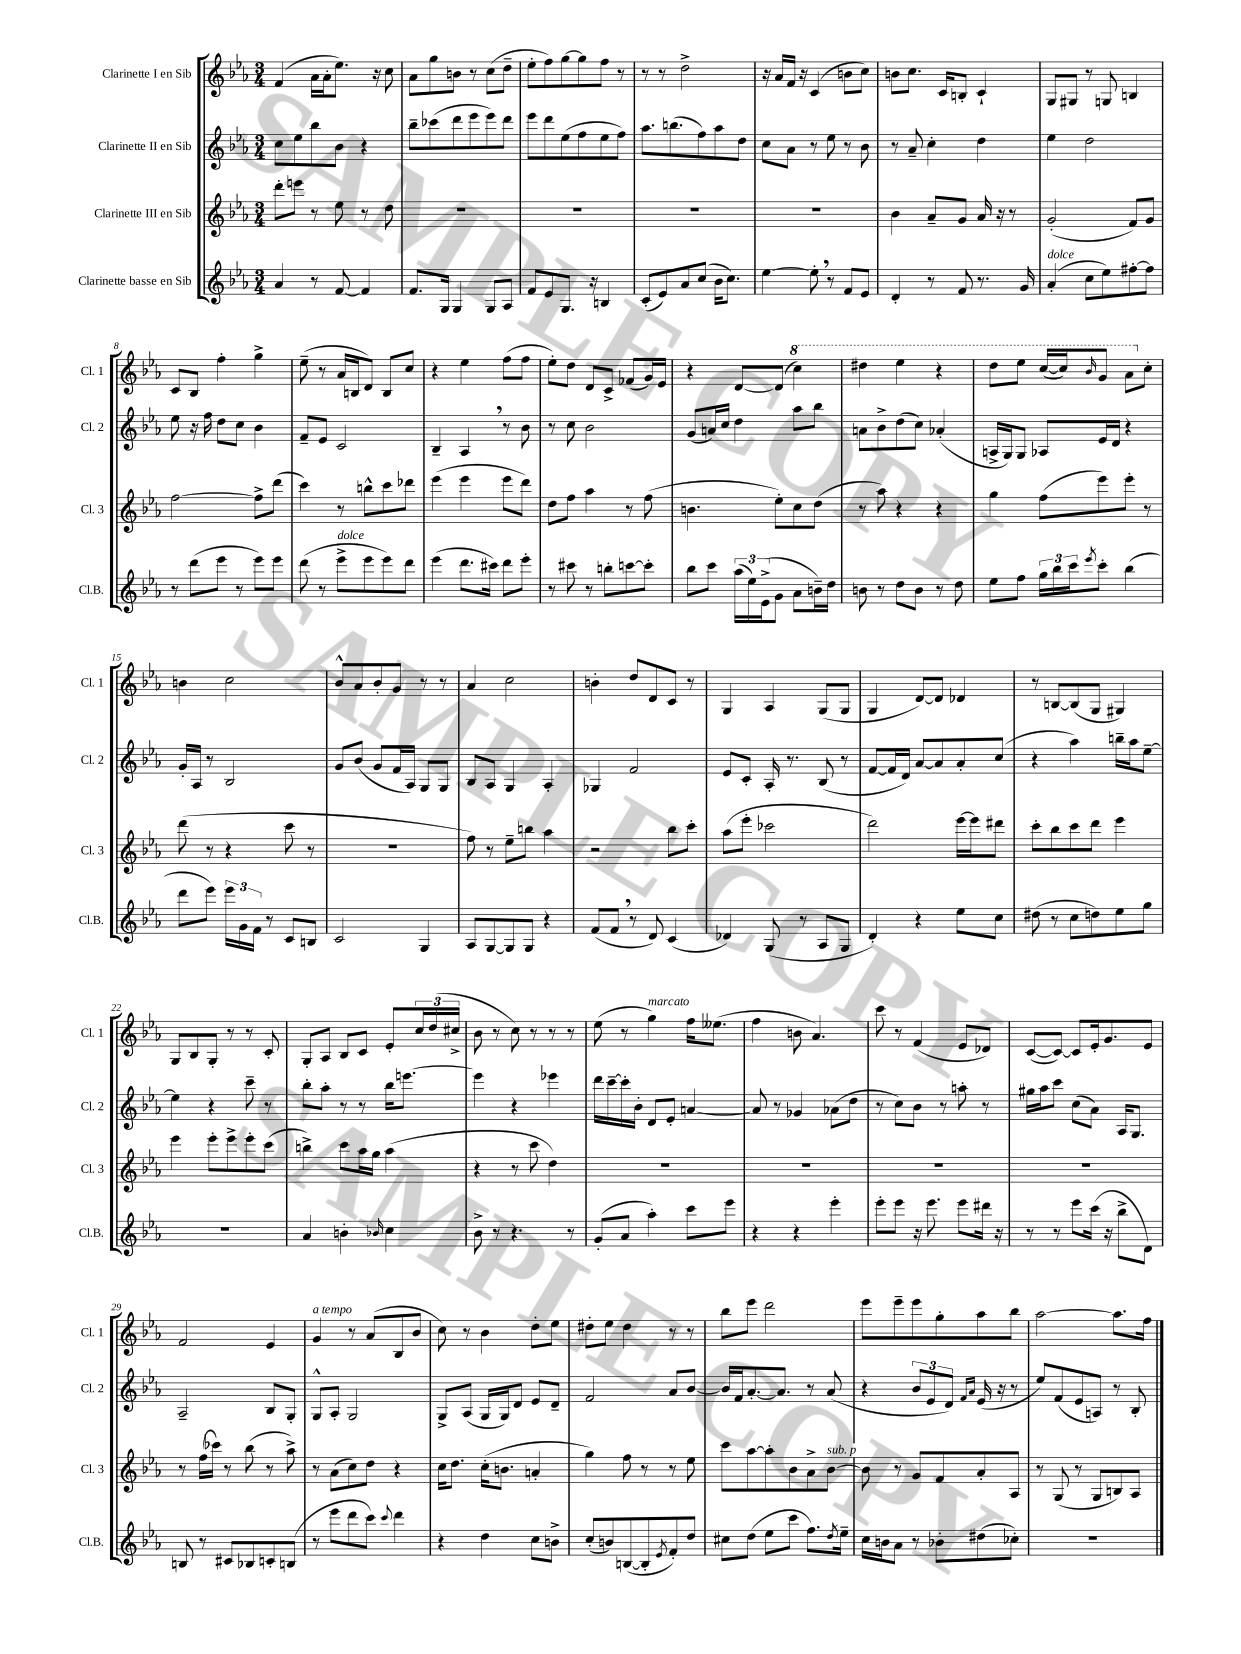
<<
\new StaffGroup <<
\new Staff = "s0" \with { instrumentName = "Clarinette I en Sib" shortInstrumentName = "Cl. 1" } {
    \clef treble \key ees \major \numericTimeSignature \time 3/4
    f'4( aes'16 aes'16-. ees''8.) r16 c''8 |
    aes'8 g''8 b'8 r8 c''8( d''8-- |
    ees''8-. f''8) g''8~ g''8 f''8 r8 |
    r8 r8 d''2-> |
    r16 aes'16 f'16 r16 c'4( b'8 c''8) |
    b'8 c''8. c'16 b8-. c'4-! |
    g8 gis8 r8 g8 b4 |
    c'8 bes8 f''4-. g''4-> |
    ees''8--( r8 aes'16 b16 d'8) b8 c''8 |
    r4 ees''4 f''8( f''8 |
    ees''8-.) d''8 d'8 c'8-> fes'8( g'16) ees'16 |
    r4 d'8~ d'8( \ottava #1 c'''4) |
    dis'''4 ees'''4 r4 |
    d'''8 ees'''8 c'''16~( c'''16) \grace { bes''16 } g''8 aes''8 \ottava #0 c''8-. |
    b'4 c''2 |
    bes'8-^ aes'8 bes'8-. g'8 r8 r8 |
    aes'4 c''2 |
    b'4-. d''8 d'8 c'8 r8 |
    g4 aes4 g8( g8 |
    g4 d'8~) d'8 des'4 |
    r8 b8~ b8( g8 gis4) |
    g8 bes8 g8-. r8 r8 c'8-. |
    g8-. aes8 bes8 c'8 ees'8-. \tuplet 3/2 { c''16 d''16( cis''16-> } |
    bes'8 r8 c''8) r8 r8 r8 |
    ees''8( r8 g''4^\markup { \italic "marcato" }) f''16 eeses''8.( |
    f''4 b'8 aes'4.) |
    c'''8 r8 f'4( ees'8 des'8) |
    c'8~( c'8~) c'8 ees'16-. g'8. ees'8 |
    f'2 ees'4 |
    g'4^\markup { \italic "a tempo" } r8 aes'8( bes8 bes'8 |
    c''8) r8 bes'4 d''8-. ees''8 |
    dis''8-. ees''8 dis''4 r8 r8 |
    bes''8 ees'''8 d'''2 |
    ees'''8 ees'''8-- ees'''8 g''8-. aes''8 bes''8 |
    aes''2~ aes''8. f''16 \bar "|." |
}
\new Staff = "s1" \with { instrumentName = "Clarinette II en Sib" shortInstrumentName = "Cl. 2" } {
    \clef treble \key ees \major \numericTimeSignature \time 3/4
    c''8 ees''8 bes''8 bes'8 r4 |
    bes''8-- ces'''8( d'''8 ees'''8 ees'''8) d'''8 |
    ees'''8 d'''8 ees''8( f''8 ees''8 f''8) |
    aes''8. b''8.( f''8) aes''8 d''8 |
    c''8 aes'8 r8 ees''8 r8 bes'8 |
    r8 aes'8-- c''4-. d''4 |
    ees''4 d''2 |
    ees''8 r16 f''16 d''8 c''8 bes'4 |
    f'8-- ees'8 c'2 |
    bes4-- aes4 \breathe r8 bes'8 |
    r8 c''8 bes'2 |
    g'8( a'16) c''16 d''4 aes''8 bes''8 |
    a'8 bes'8-> d''8( c''8) aes'4-.( |
    a16-> g16) g8 aes8 ees'16 d'16 r4 |
    g'16-. aes16 r8 bes2 |
    g'8 bes'8( g'8 f'16 aes16) g8 g8 |
    bes8 aes8 g4 aes4-. |
    ges4 f'2 |
    ees'8 c'8-. aes16-. r8. bes8( r8 |
    f'8~ f'16 d'16) aes'8~ aes'8 aes'8-. c''8( |
    r4 aes''4) b''16-- aes''16 ees''8~-- |
    ees''4 r4 c'''8-- r8 |
    bes''8-. aes''8-. r8 r8 bes''16 e'''8.~ |
    e'''4 r4 ees'''4 |
    d'''16 c'''16~-- c'''16-. bes'16-. d'8 ees'8-. a'4~ |
    a'8 r8 ges'4 aes'8( d''8 |
    r8 c''8) bes'8 r8 a''8-. r8 |
    gis''16 aes''16 c'''8 c''8( aes'8) aes16 g8. |
    aes2-- bes8 g8-. |
    g8-^ aes8-. g2 |
    g8-> aes8( g16 g16) d'8 ees'8 d'8-- |
    f'2 aes'8 bes'8~ |
    bes'16 f'16 aes'8.~-. aes'8. r8 aes'8( |
    r4 \tuplet 3/2 { bes'8 ees'8 d'8) } \grace { f'16 aes'16 } ees'16( r16 r8 |
    ees''8) f'8( ees'8 a8) r8 bes8-. \bar "|." |
}
\new Staff = "s2" \with { instrumentName = "Clarinette III en Sib" shortInstrumentName = "Cl. 3" } {
    \clef treble \key ees \major \numericTimeSignature \time 3/4
    d'''8-. e'''8 r8 ees''8 r8 d''8 |
    R2. |
    R2. |
    R2. |
    R2. |
    bes'4 aes'8-- g'8 aes'16 r16 r8 |
    g'2-.( f'8) g'8 |
    f''2~ f''8-> d'''8( |
    c'''4) r8 b''8-^ c'''8 des'''8 |
    ees'''4( ees'''4 ees'''8 d'''8) |
    d''8 f''8 aes''4 r8 f''8( |
    b'4. ees''8-.) c''8 d''8( |
    r8 aes''8) r4 r4 |
    g''4 f''8( ees'''8) ees'''8-. r8 |
    d'''8( r8 r4 c'''8 r8 |
    R2. |
    f''8) r8 ees''8-- b''8 aes''4 |
    r2 bes''8 c'''8-. |
    aes''8( ees'''8-. ces'''2 |
    d'''2) ees'''16~ ees'''16 dis'''8 |
    c'''8-. bes''8 c'''8 d'''8 ees'''4 |
    ees'''4 ees'''8-. ees'''8-> ees'''8-. c'''8( |
    b''4->) c'''8 aes''16 g''16 aes''4( |
    r4 r8 c'''8 d''4) |
    R2. |
    R2. |
    R2. |
    R2. |
    r8 f''16( ces'''16) r8 bes''8( r8 aes''8->) |
    r8 aes'8( c''8) d''8 r4 |
    c''16 d''8. c''16-.( b'8. a'4-. |
    g''4) f''8 r8 r8 ees''8 |
    c'''8 aes''8~ aes''8-. bes'8 aes'8-> bes'8~^\markup { \italic "sub. p" } |
    bes'8 r8 g'8 f'8 aes'8-. aes8 |
    r8 g8( r8 g8 b8) aes8 \bar "|." |
}
\new Staff = "s3" \with { instrumentName = "Clarinette basse en Sib" shortInstrumentName = "Cl.B." } {
    \clef treble \key ees \major \numericTimeSignature \time 3/4
    aes'4 r8 f'8~ f'4 |
    f'8. g16 g4 g8 aes8 |
    f'8 ees'8 g8. r16 b4 |
    c'8-.( ees'8) aes'8 c''8( bes'16 c''8.) |
    ees''4~ ees''8-. \breathe r8 f'8 ees'8 |
    d'4-. r8 f'8 r8. g'16 |
    aes'4-.^\markup { \italic "dolce" }( c''8 ees''8) fis''8~-. fis''8 |
    r8 d'''8( ees'''8 r8 ees'''8) ees'''8 |
    d'''8( r8 ees'''8->^\markup { \italic "dolce" } ees'''8 ees'''8) d'''8 |
    ees'''4( d'''8. cis'''16) d'''8 ees'''8-. |
    r8 cis'''8 r8 b''8-. c'''8~ c'''8-. |
    bes''8 c'''8 \tuplet 3/2 { aes''16( ees''16) ees'16->( } g'8 aes'8 b'16--) d''16 |
    b'8 r8 d''8 b'8 r8 d''8 |
    ees''8 f''8 \tuplet 3/2 { g''16 bes''16 c'''16 } \acciaccatura { ees'''8 } c'''8-. bes''4( |
    d'''8 ees'''8) \tuplet 3/2 { ees'''16 g'16 f'16 } r8 c'8 b8 |
    c'2 g4 |
    aes8 g8~ g8 g8 r4 |
    f'8( f'8 \breathe r8 d'8) c'4( |
    des'4) g8( r8 aes8 g8 |
    d'4-.) r4 ees''8 c''8 |
    dis''8( r8 c''8 d''8) ees''8 g''8 |
    R2. |
    aes'4 b'4-. \grace { bes'16 } c''4 |
    bes'8-> r8 r4. r8 |
    g'8-.( aes'8 aes''4-.) c'''8 ees'''8 |
    r4 r4 ees'''4-. |
    ees'''8-. ees'''8 r16 ees'''8. ees'''8 dis'''16 r16 |
    r8 r8 ees'''8 c'''16( r16 bes''8-> d'8) |
    b8 r8 cis'8 bes8 c'8-. b8( |
    r8 ees'''8 d'''8 c'''8) \appoggiatura { c'''8 } d'''4 |
    r4 d''4 c''8 b'8-> |
    c''8-.( b'8) b8~( b8-. \acciaccatura { ees'8 } f'8-.) d''8 |
    cis''8 d''8( ees''8 c'''8 f''8.) \acciaccatura { d''8 } ees''16-- |
    c''16 b'16 aes'8 r8 bes'8-. dis''8( ces''8-.) |
    R2. \bar "|." |
}
>>
>>
